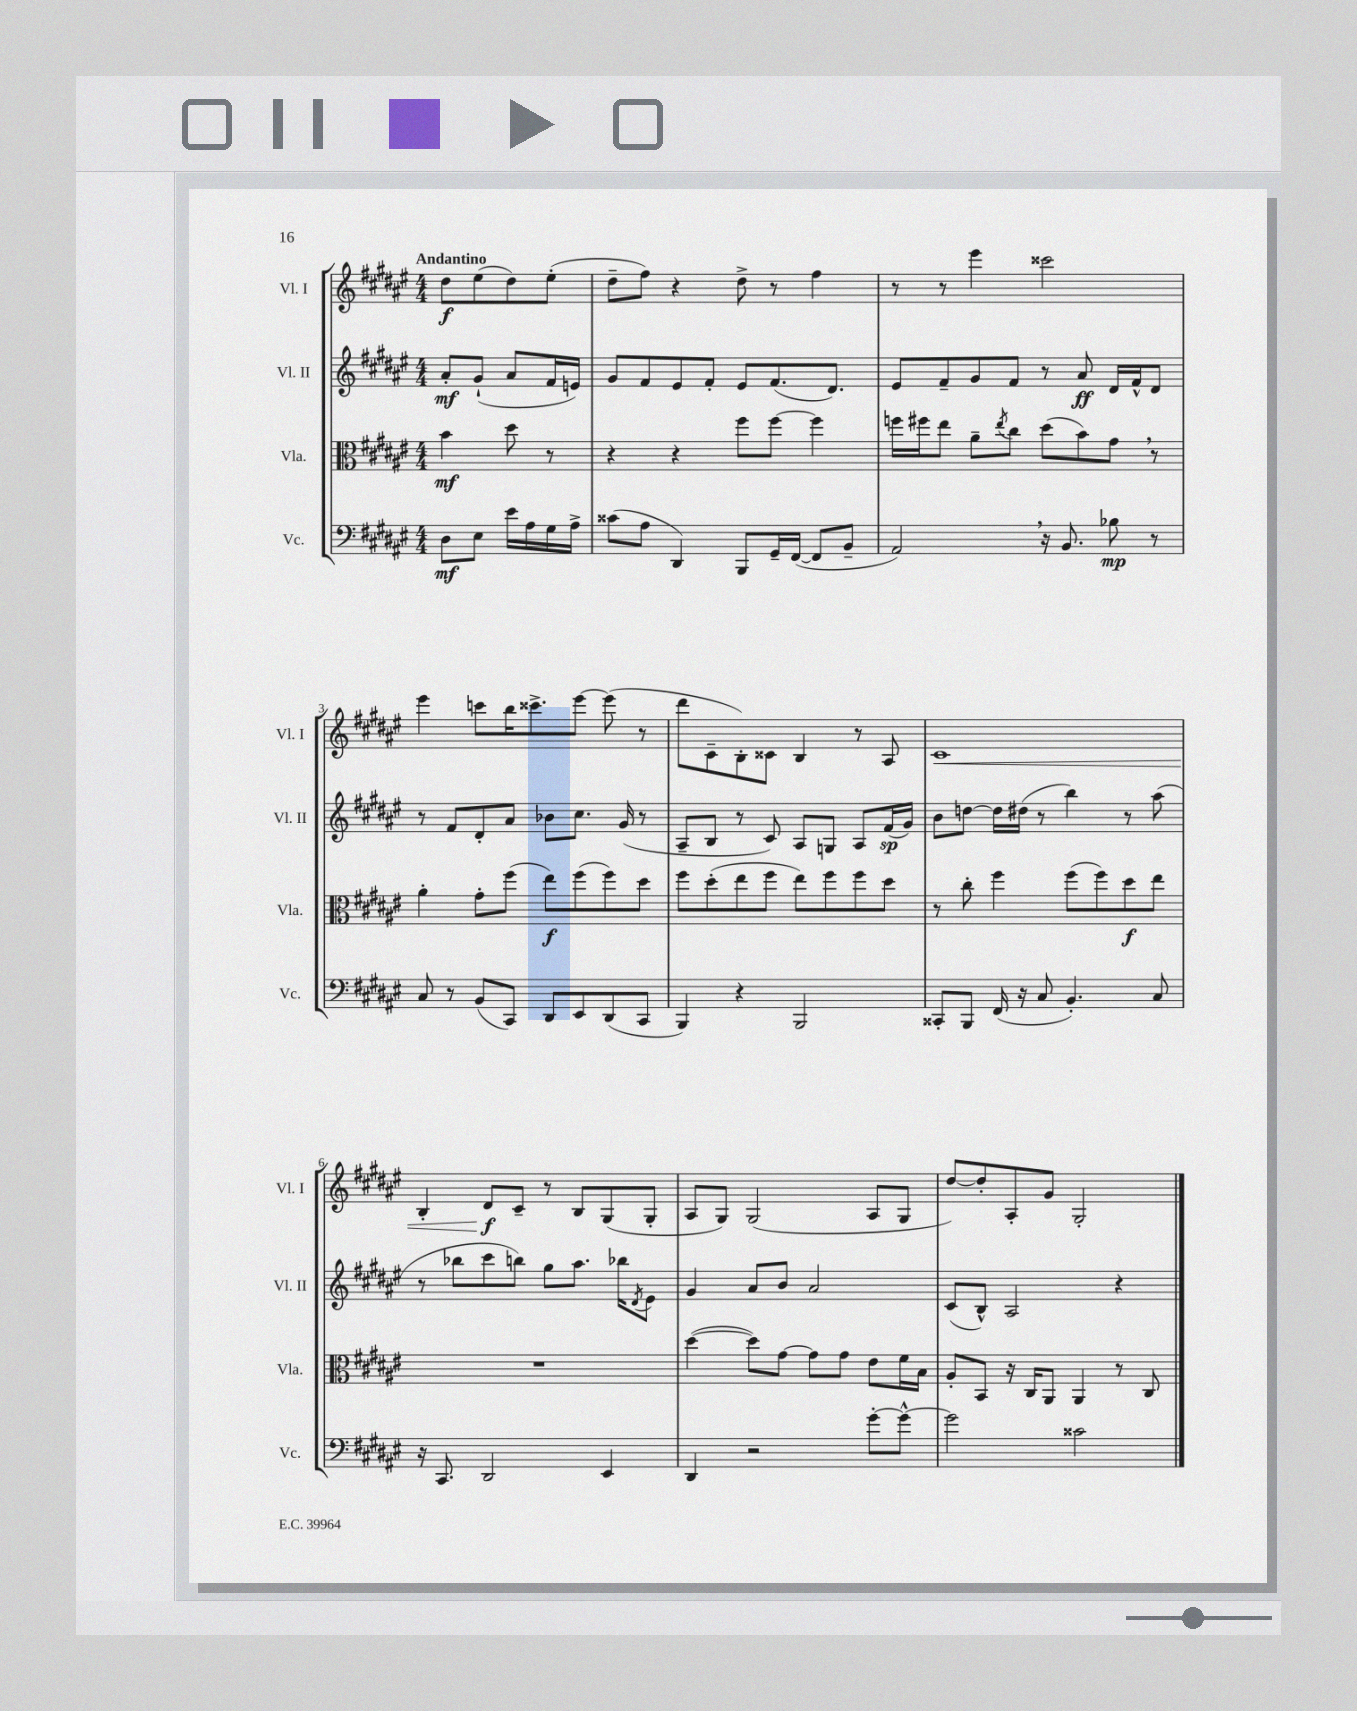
<<
\new StaffGroup <<
\new Staff = "s0" \with { instrumentName = "Vl. I" shortInstrumentName = "Vl. I" } {
    \clef treble \key fis \major \numericTimeSignature \time 4/4 \partial 2 \tempo "Andantino"
    dis''8\f eis''8( dis''8) eis''8-.( |
    dis''8-- fis''8) r4 dis''8-> r8 fis''4 |
    r8 r8 eis'''4 cisis'''2 |
    eis'''4 c'''8 b''16 cisis'''8.-> eis'''8~ eis'''8( r8 |
    dis'''8 cis'8-- b8-.) cisis'8 b4 r8 ais8 |
    cis'1\< |
    b4-. dis'8\f\! cis'8-- r8 b8 gis8( gis8-. |
    ais8 gis8) gis2( ais8 gis8 |
    dis''8~) dis''8-. ais8-. gis'8 gis2-. \bar "|." |
}
\new Staff = "s1" \with { instrumentName = "Vl. II" shortInstrumentName = "Vl. II" } {
    \clef treble \key fis \major \numericTimeSignature \time 4/4 \partial 2
    ais'8-.\mf gis'8-!( ais'8 fis'16 e'16) |
    gis'8 fis'8 eis'8 fis'8-. eis'8 fis'8.( dis'8.) |
    eis'8 fis'8-- gis'8 fis'8 r8 ais'8\ff dis'16 fis'16-^ dis'8 |
    r8 fis'8 dis'8-. ais'8 bes'8 cis''8. gis'16( r8 |
    ais8-- b8 r8 cis'8) ais8 g8 ais8 fis'16\sp( gis'16) |
    b'8 d''8~ d''16 dis''16( r8 b''4) r8 ais''8( |
    r8 bes''8 cis'''8 b''8) gis''8 ais''8. bes''16 \acciaccatura { dis'8 } eis'8 |
    gis'4 ais'8 b'8 ais'2 |
    cis'8( b8-^) ais2 r4 \bar "|." |
}
\new Staff = "s2" \with { instrumentName = "Vla." shortInstrumentName = "Vla." } {
    \clef alto \key fis \major \numericTimeSignature \time 4/4 \partial 2
    b'4\mf dis''8 r8 |
    r4 r4 fis''8 fis''8~ fis''4 |
    f''16 fis''16 eis''8 ais'8-- \acciaccatura { eis''8 } cis''8 dis''8( b'8) gis'8 \breathe r8 |
    ais'4-. gis'8-. fis''8( eis''8\f) fis''8( fis''8) dis''8 |
    fis''8 dis''8-.( eis''8 fis''8 eis''8) fis''8 fis''8 dis''8 |
    r8 cis''8-. fis''4 fis''8( fis''8) dis''8\f eis''8 |
    R1 |
    dis''4~( dis''8) gis'8~ gis'8 gis'8 eis'8 fis'16 b16 |
    ais8-. b,8 r16 cis16 ais,8 ais,4 r8 cis8 \bar "|." |
}
\new Staff = "s3" \with { instrumentName = "Vc." shortInstrumentName = "Vc." } {
    \clef bass \key fis \major \numericTimeSignature \time 4/4 \partial 2
    dis8\mf eis8 eis'16 ais16 gis16 ais16-> |
    cisis'8( ais8 dis,4) b,,8 gis,16-- fis,16~( fis,8 b,8-- |
    ais,2) \breathe r16 b,8. bes8\mp r8 |
    cis8 r8 b,8( cis,8) dis,8 eis,8 dis,8( cis,8 |
    b,,4) r4 b,,2 |
    cisis,8-. b,,8 fis,16( r16 cis8 b,4.-.) cis8 |
    r16 cis,8. dis,2 eis,4 |
    dis,4 r2 gis'8~-. gis'8~-^ |
    gis'2 cisis'2 \bar "|." |
}
>>
>>
